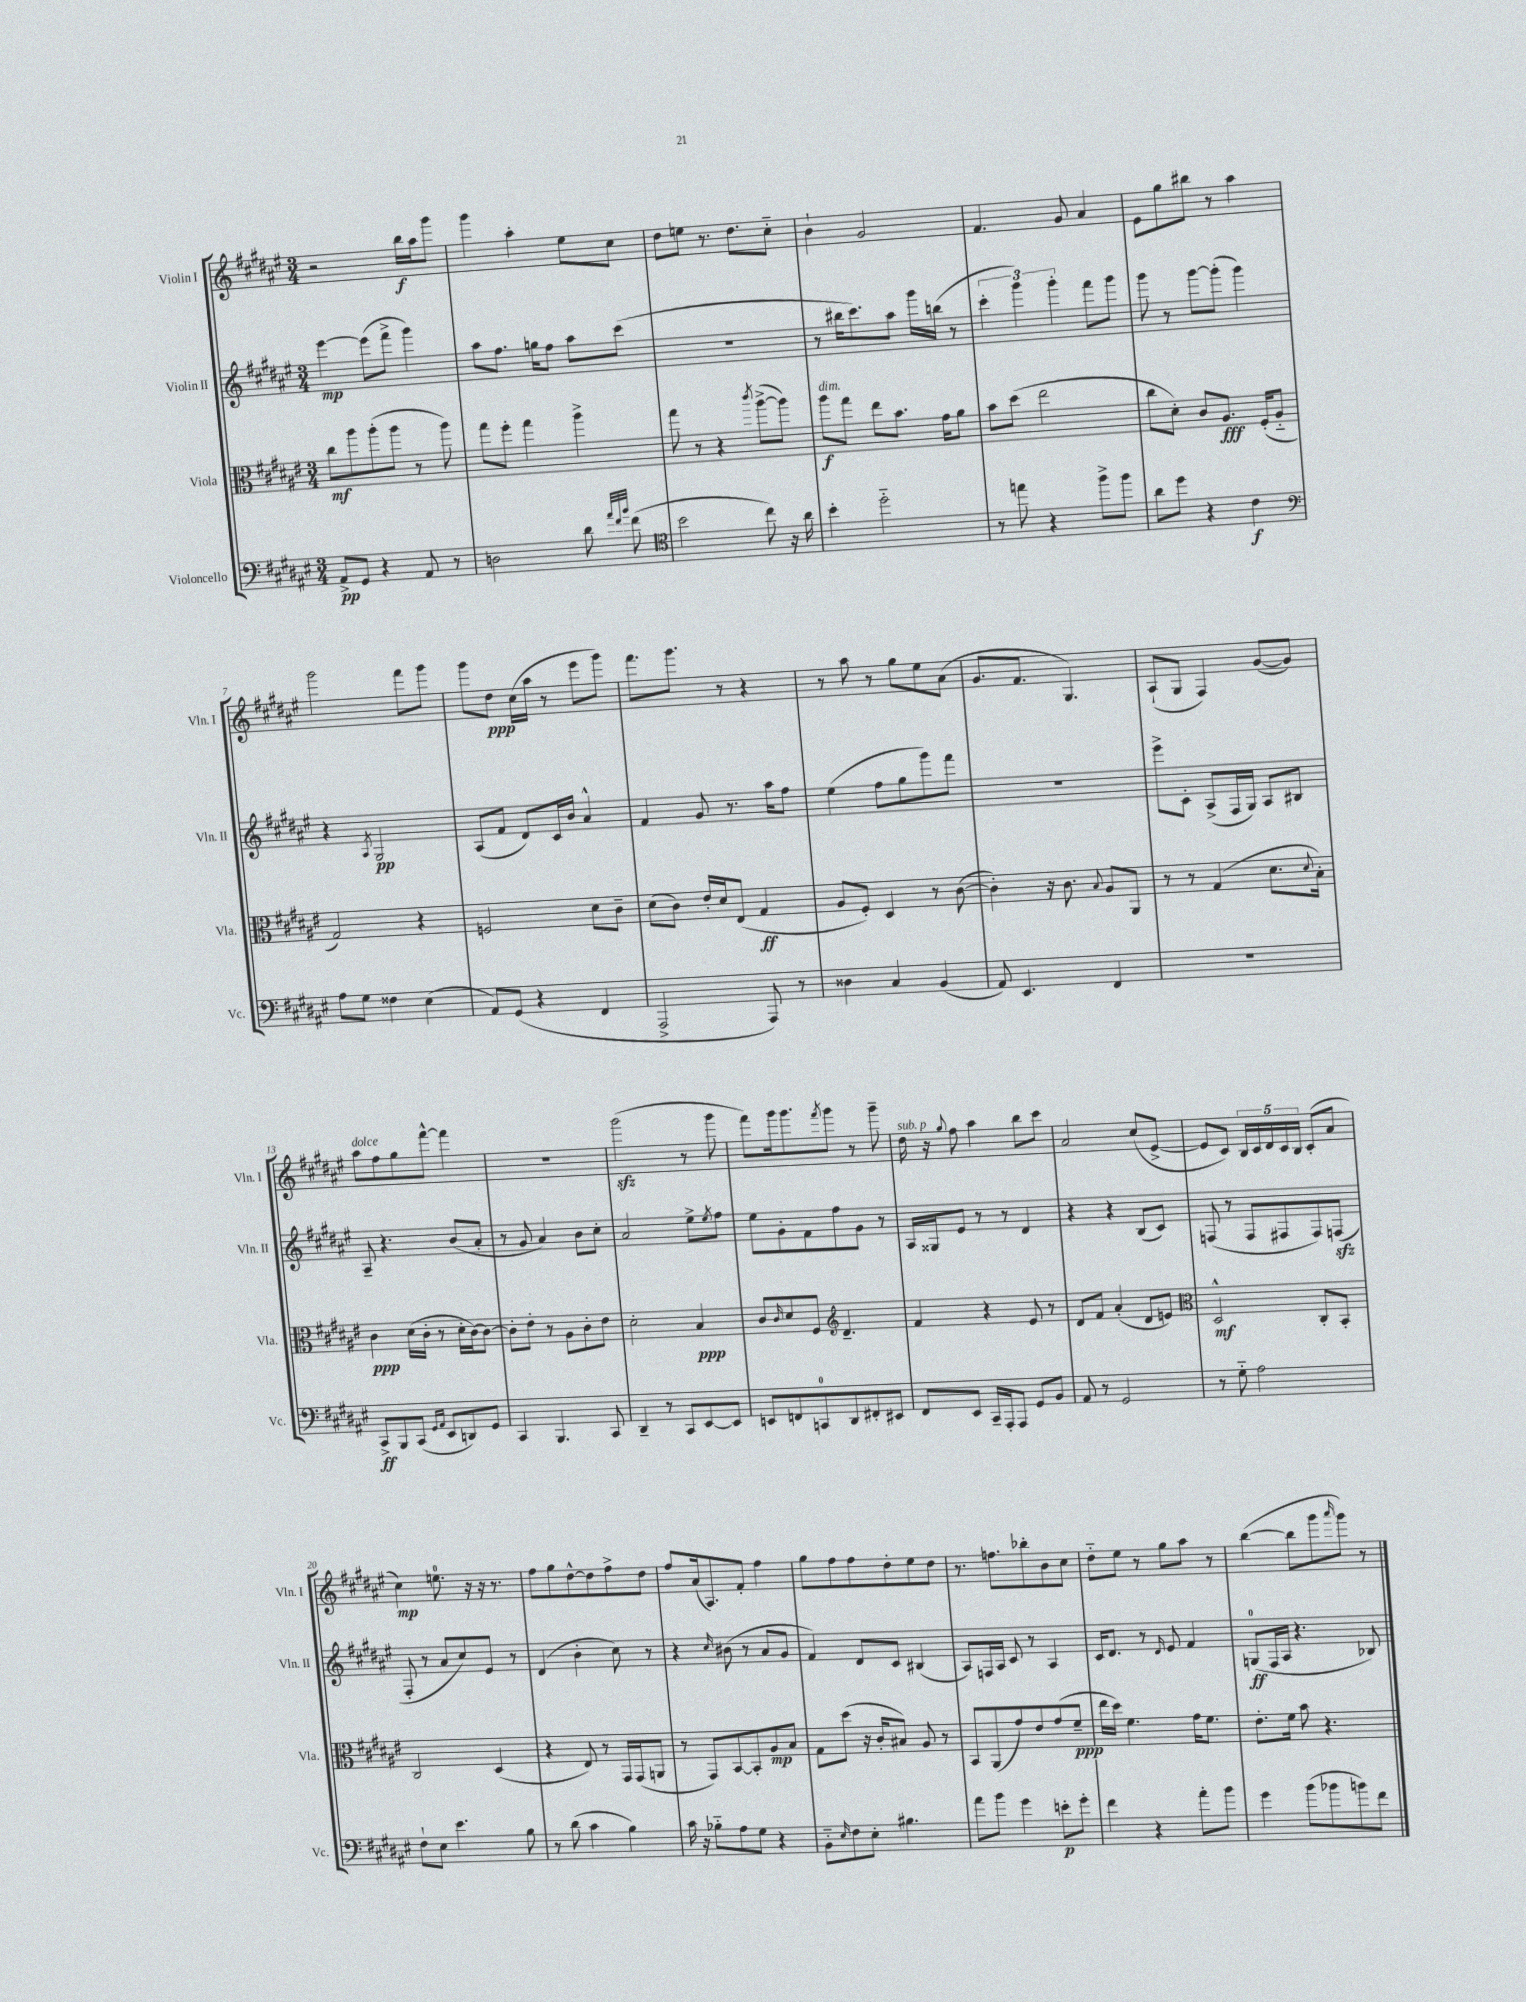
<<
\new StaffGroup <<
\new Staff = "s0" \with { instrumentName = "Violin I" shortInstrumentName = "Vln. I" } {
    \clef treble \key fis \major \numericTimeSignature \time 3/4
    r2 b''16\f ais''16 gis'''8 |
    gis'''4 ais''4-. eis''8 cis''8 |
    dis''8 e''8 r8. dis''8. cis''8-_ |
    b'4-! gis'2 |
    fis'4. gis'8 ais'4 |
    eis'8 gis''8 bis''8 r8 ais''4 |
    gis'''2 fis'''8 gis'''8 |
    gis'''8 dis''8\ppp cis''16( ais''16 r8 eis'''8 gis'''8) |
    fis'''8. gis'''8. r8 r4 |
    r8 ais''8 r8 gis''8 eis''8 ais'8( |
    gis'8. fis'8. gis4.) |
    ais8-!( gis8 fis4) gis'8~( gis'8) |
    ais''8^\markup { \italic "dolce" } fis''8 gis''8 fis'''8~-^ fis'''4 |
    R2. |
    gis'''2\sfz( r8 gis'''8 |
    fis'''8) gis'''16 gis'''8. \acciaccatura { fis'''8 } gis'''8 r8 gis'''8-- |
    dis''16^\markup { \italic "sub. p" } r16 \appoggiatura { gis''8 } fis''8 ais''4 b''8 cis'''8 |
    ais'2 cis''8( eis'8~-> |
    eis'8 cis'8) \tuplet 5/4 { b16 cis'16 dis'16 cis'16 b16 } cis'8-.( ais'8 |
    cis''4\mp) e''8.-0 r16 r16 r8. |
    fis''8 gis''8 dis''8~-^ dis''8 fis''8-> dis''8 |
    fis''8 ais'16( ais8.) fis'8-. fis''4 |
    gis''8 fis''8 fis''8 dis''8-. eis''8 dis''8 |
    r8. f''8. bes''8-. b'8 cis''8 |
    dis''8-_ eis''8 r8 gis''8 ais''8 r8 |
    b''4~( b''8 gis'''8 \grace { ais'''16 } gis'''8) r8 \bar "|." |
}
\new Staff = "s1" \with { instrumentName = "Violin II" shortInstrumentName = "Vln. II" } {
    \clef treble \key fis \major \numericTimeSignature \time 3/4
    eis'''4~\mp eis'''8( fis'''8-> gis'''4) |
    ais''8 fis''8. g''16 fis''8 ais''8 cis'''8( |
    R2. |
    r8 bis''16 cis'''8.) ais''8 gis'''16 b''16( r8 |
    \tuplet 3/2 { cis'''4-. gis'''4) gis'''4-. } fis'''8 gis'''8 |
    gis'''8 r8 gis'''8~ gis'''8-.( gis'''4) |
    r4 \acciaccatura { ais8 } gis2\pp |
    ais8( fis'8 dis'8) cis'16 b'16 ais'4-^ |
    fis'4 gis'8 r8. ais''16 fis''8 |
    eis''4( fis''8 gis''8 gis'''8) fis'''8 |
    R2. |
    eis'''8-> cis'8-. ais8->( fis16 gis16) ais8 bis8 |
    ais8-- r4. b'8( ais'8-. |
    r8 gis'8 ais'4) b'8 cis''8-. |
    ais'2 eis''8-> \acciaccatura { eis''8 } fis''8 |
    eis''8 gis'8-. fis'8 fis''8 gis'8 r8 |
    ais16 gisis16 eis'8 r8 r8 dis'4 |
    r4 r4 b8( cis'8) |
    f8( r8 f8 fis8 fis8) f8\sfz( |
    fis8-. r8 ais'8 cis''8) eis'8 r8 |
    dis'4( b'4-. cis''8) r8 |
    r4 \grace { cis''16 } bis'8( r8 ais'8 gis'8 |
    fis'4) dis'8 cis'8 bis4( |
    ais8) f16 ais16 cis'8 r8 ais4 |
    cis'16 dis'8. r8 \grace { dis'16 } eis'8 fis'4 |
    g8-0\ff( fis16 ais16 r4. bes8) \bar "|." |
}
\new Staff = "s2" \with { instrumentName = "Viola" shortInstrumentName = "Vla." } {
    \clef alto \key fis \major \numericTimeSignature \time 3/4
    cis''8\mf ais''8 ais''8-.( ais''8 r8 ais''8) |
    gis''8 fis''8-. gis''4 ais''4-> |
    gis''8 r8 r4 \acciaccatura { cis'''8 } ais''8~->( ais''8) |
    ais''8\f^\markup { \italic "dim." } gis''8 eis''8 b'8. gis'16 ais'8 |
    b'8 dis''8( eis''2 |
    cis''8 dis'8-.) cis'8 ais8.\fff fis16-.( ais8-_ |
    gis2) r4 |
    f2 dis'8 cis'8-- |
    dis'8( cis'8) eis'16-. dis'16 eis8( gis4\ff |
    ais8 fis8-.) dis4 r8 cis'8~( |
    cis'4-.) r16 cis'8. \appoggiatura { b8 } ais8 ais,8 |
    r8 r8 gis4( dis'8. \appoggiatura { dis'8 } b16-.) |
    cis'4\ppp dis'16( cis'16-. r8 dis'16-. cis'16~) cis'8~ |
    cis'8-. eis'8-. r8 ais8 cis'8-. eis'8 |
    dis'2-. b4\ppp |
    cis'8 \grace { cis'16 } dis'8 fis8 \clef treble dis'4.-- |
    fis'4 r4 eis'8 r8 |
    dis'8 fis'8 ais'4-.( dis'8 e'8) |
    \clef alto dis2-^\mf cis8-. b,8-. |
    cis2 dis4( |
    r4 eis8) r8 gis,16 gis,16( a,8 |
    r8 gis,8) b,8~ b,8-. ais8\mp b8 |
    gis8 dis''8( r16 cis'16-. bis8) ais8 r8 |
    b,8 ais,8( gis'8) eis'8 gis'8( fis'8--\ppp |
    eis''16 dis''16) fis'4. gis'16 fis'8. |
    eis'8.-. fis'16 b'8 r4. \bar "|." |
}
\new Staff = "s3" \with { instrumentName = "Violoncello" shortInstrumentName = "Vc." } {
    \clef bass \key fis \major \numericTimeSignature \time 3/4
    ais,8->\pp gis,8 r4 ais,8 r8 |
    d2 dis'8 \grace { ais'32 fis'32 b'32 } fis'8( |
    \clef tenor b'2 cis''8) r16 ais'16 |
    b'4-. dis''2-_ |
    r8 e''8 r4 fis''8-> fis''8 |
    ais'8 dis''8 r4 cis'4\f |
    \clef bass ais8 gis8 fisis4 eis4( |
    ais,8) gis,8( r4 fis,4 |
    ais,,2-> ais,,8) r8 |
    disis4 cis4 b,4( |
    ais,8) eis,4. fis,4 |
    R2. |
    cis,8->\ff b,,8 cis,8( \grace { gis,16 ais,16 } eis,8 d,8) gis,8 |
    cis,4 b,,4. cis,8 |
    dis,4-- r8 cis,8 eis,8~ eis,8 |
    e,8 f,8 c,8-0 dis,8 fis,8-. eis,8 |
    fis,8 eis,8 cis,16-- ais,,16-. ais,,8 gis,8 b,8 |
    ais,8 r8 gis,2 |
    r8 gis8-_ ais2 |
    fis8-! eis8 eis'4. b8 |
    r8 dis'8( cis'4 b4) |
    cis'16 r16 bes8-_ ais8 gis8 r4 |
    b,8-_ \grace { eis16 } fis8 eis8-. bis4. |
    ais'8 b'8 gis'4 e'8-.\p gis'8-. |
    fis'4 r4 ais'8-. b'8 |
    gis'4 b'8( bes'8 b'8) fis'8 \bar "|." |
}
>>
>>
